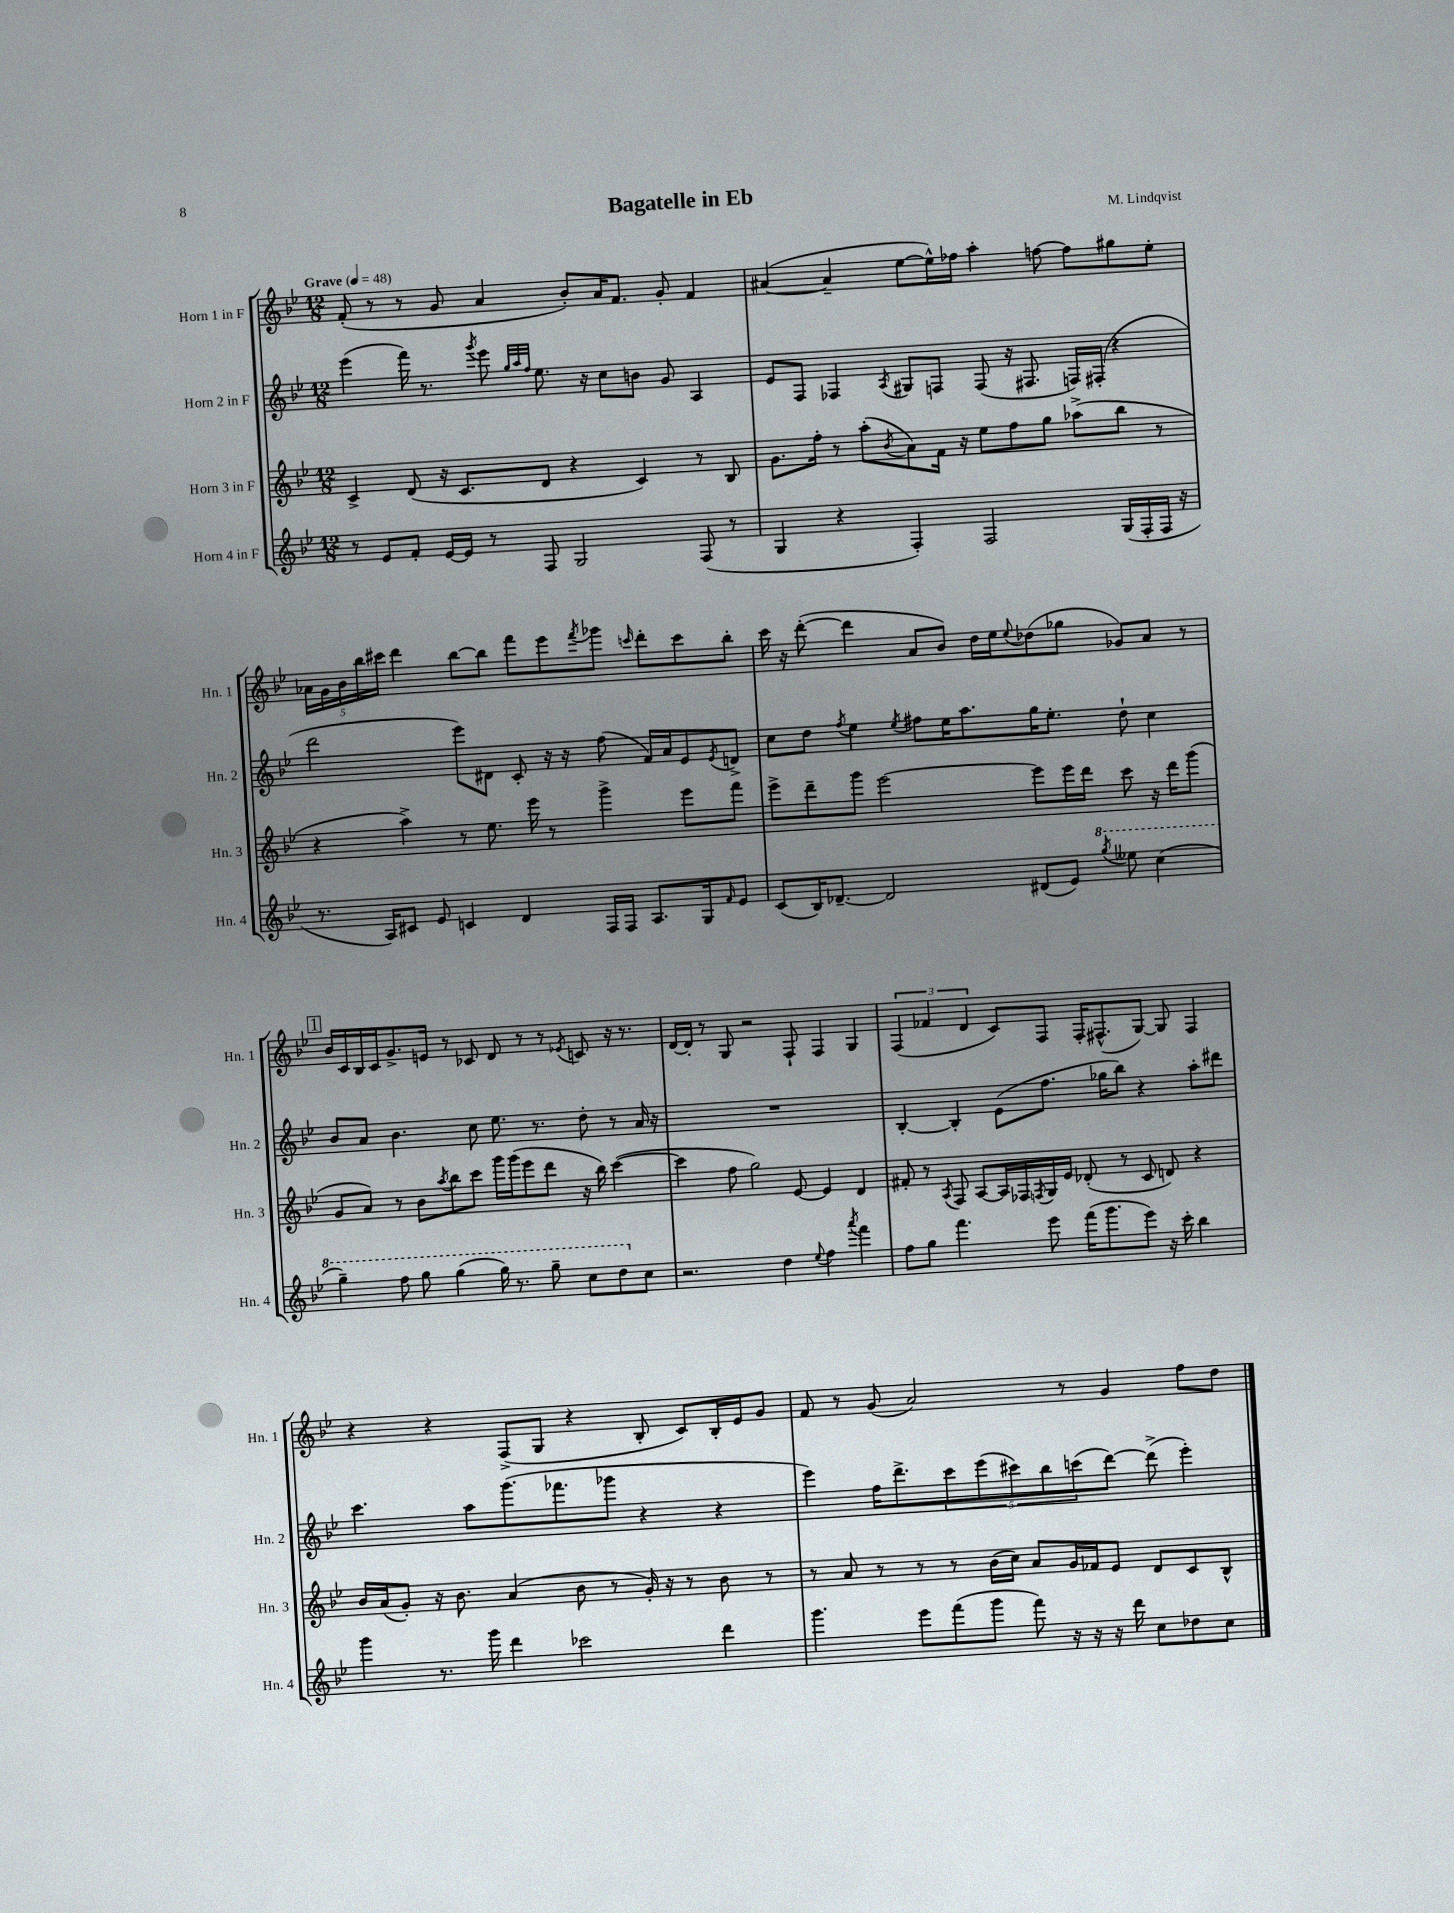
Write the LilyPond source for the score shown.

\header { title = "Bagatelle in Eb" composer = "M. Lindqvist" }
<<
\new StaffGroup <<
\new Staff = "s0" \with { instrumentName = "Horn 1 in F" shortInstrumentName = "Hn. 1" } {
    \clef treble \key bes \major \numericTimeSignature \time 12/8 \tempo "Grave" 4 = 48
    f'8-.( r8 r8 g'8 a'4 bes'8-.) a'16 f'8. g'8-. f'4 |
    ais'4~( ais'4-- ees''8~ ees''16-^) fes''16 a''4-. f''8~ f''8 gis''8 ees''8-. |
    \tuplet 5/4 { aes'16 g'16 bes'16 bes''16 cis'''16 } d'''4 bes''8~ bes''8 f'''8 ees'''8 \acciaccatura { f'''8 } ges'''8 \grace { c'''16 } d'''8-. c'''8 bes''8-. |
    c'''16 r16 d'''8~-.( d'''4 a'8 bes'8) d''16 ees''16 \appoggiatura { ees''8 } des''8( ges''8 ges'8) a'8 r8 |
    \mark \markup { \box "1" } bes'16 c'16 bes16 c'16 g'8.-> e'16 r8 ces'8 d'8 r8 r8 \acciaccatura { ees'8 } c'8 r16 r8. |
    d'16~ d'16-. r8 g8 r2 f8-! f4 g4 |
    \tuplet 3/2 { f4( fes'4 d'4 } c'8) f8 f16-. fis8.-^( g8~) g8 fis4 |
    r4 r4 f8->( g8 r4 bes8-. c'8) bes16-. ees'16 g'8 |
    f'8 r8 g'8( a'2) r8 g'4 f''8 d''8 \bar "|." |
}
\new Staff = "s1" \with { instrumentName = "Horn 2 in F" shortInstrumentName = "Hn. 2" } {
    \clef treble \key bes \major \numericTimeSignature \time 12/8
    ees'''4( f'''16) r8. \acciaccatura { g'''8 } ees'''8 \grace { g''32 a''32 f''32 } ees''8. r16 c''8 b'8 g'8 a4 |
    ees'8 f8 fes4 \acciaccatura { a8 } gis8 f8 f8( r16 fis8. f16) fis16-.( r4 |
    d'''2 ees'''8) dis'8 c'8-. r16 r16 f''8( f'16) a'16 ees'8 \acciaccatura { ees'8 } d'8-> |
    c''8 d''8 \acciaccatura { f''8 } ees''4 \acciaccatura { ees''8 } fis''8 ees''16 a''8. g''16 ees''8.-. d''8-! c''4 |
    \mark \markup { \box "1" } bes'8 a'8 bes'4. c''8 ees''8. r8. d''8-. r8 a'16 r16 |
    R1. |
    bes4~-. bes4-. ees'8( f''8. ges''16 bes''8) r4 a''8-. dis'''8 |
    c'''4. a''8 g'''8.( fes'''8. ges'''8 r4 r4 |
    ees'''4) f''16 d'''8.-> \tuplet 5/4 { c'''8 ees'''8( cis'''8) bes''8 c'''8( } d'''8~) d'''8->( ees'''4-.) \bar "|." |
}
\new Staff = "s2" \with { instrumentName = "Horn 3 in F" shortInstrumentName = "Hn. 3" } {
    \clef treble \key bes \major \numericTimeSignature \time 12/8
    c'4-> d'8( r16 c'8. d'8 r4 c'4) r8 bes8 |
    g'8. f''16-. r8 a''8-.( \acciaccatura { bes'8 } a'8) f'16 r16 ees''8 f''8 g''8 aes''8->( bes''8 r8 |
    r4 a''4->) r8 ees''8. ees'''16 r8 g'''4-> ees'''8 f'''8 |
    ees'''8-> d'''8-- g'''8 ees'''2~ ees'''8 ees'''16 d'''16 c'''8 r16 d'''16 g'''8( |
    \mark \markup { \box "1" } g'8 a'8) r8 bes'8 \acciaccatura { a''8 } bes''8 c'''8 g'''16 g'''16( ees'''8 d'''8 r16 bes''16) c'''4~( |
    c'''4 f''8 g''2) ees'8~ ees'4 d'4 |
    fis'8-. r8 \acciaccatura { a8 } f8 a8~ a16 fes16 \acciaccatura { f8 } g16 ees'16 des'8-.( r8 c'8 d'8) r4 |
    bes'16 a'16( g'8-.) r16 bes'8. a'4( bes'8 r8 g'16-.) r16 r8 bes'8 r8 |
    r8 a'8 r8 r8 r8 bes'16( c''16) a'8 g'16 fes'16 ees'8 d'8 c'8 bes8-^ \bar "|." |
}
\new Staff = "s3" \with { instrumentName = "Horn 4 in F" shortInstrumentName = "Hn. 4" } {
    \clef treble \key bes \major \numericTimeSignature \time 12/8
    r8 ees'8 f'8-. ees'16~ ees'16 r8 f8 g2 f8( r8 |
    g4 r4 f4-.) f2 g16( f16-. f16 r16 |
    r8. a16) cis'8 ees'8 c'4 d'4 f16 f16 a8. g16 \grace { f'16 } ees'8 |
    c'8( bes16) des'8.~-- des'2 dis'8( ees'8) \ottava #1 \acciaccatura { g'''8 } eeses'''8 c'''4( |
    \mark \markup { \box "1" } g'''4--) f'''8 g'''8 g'''4( g'''16) r8. g'''8-- c'''8 d'''8 \ottava #0 c''8 |
    r2. d''4 \appoggiatura { ees''8 } f''4 \acciaccatura { a'''8 } f'''4 |
    f''8 g''8 f'''4. ees'''8 f'''16( g'''8. ees'''8) r16 c'''16-. bes''4 |
    g'''4 r8. g'''16 d'''4 ces'''2 d'''4 |
    g'''4. ees'''8 f'''8( g'''8 f'''8) r16 r16 r16 d'''16 c''8 des''8 c''8 \bar "|." |
}
>>
>>
\layout { \context { \Score \remove "Bar_number_engraver" } }
